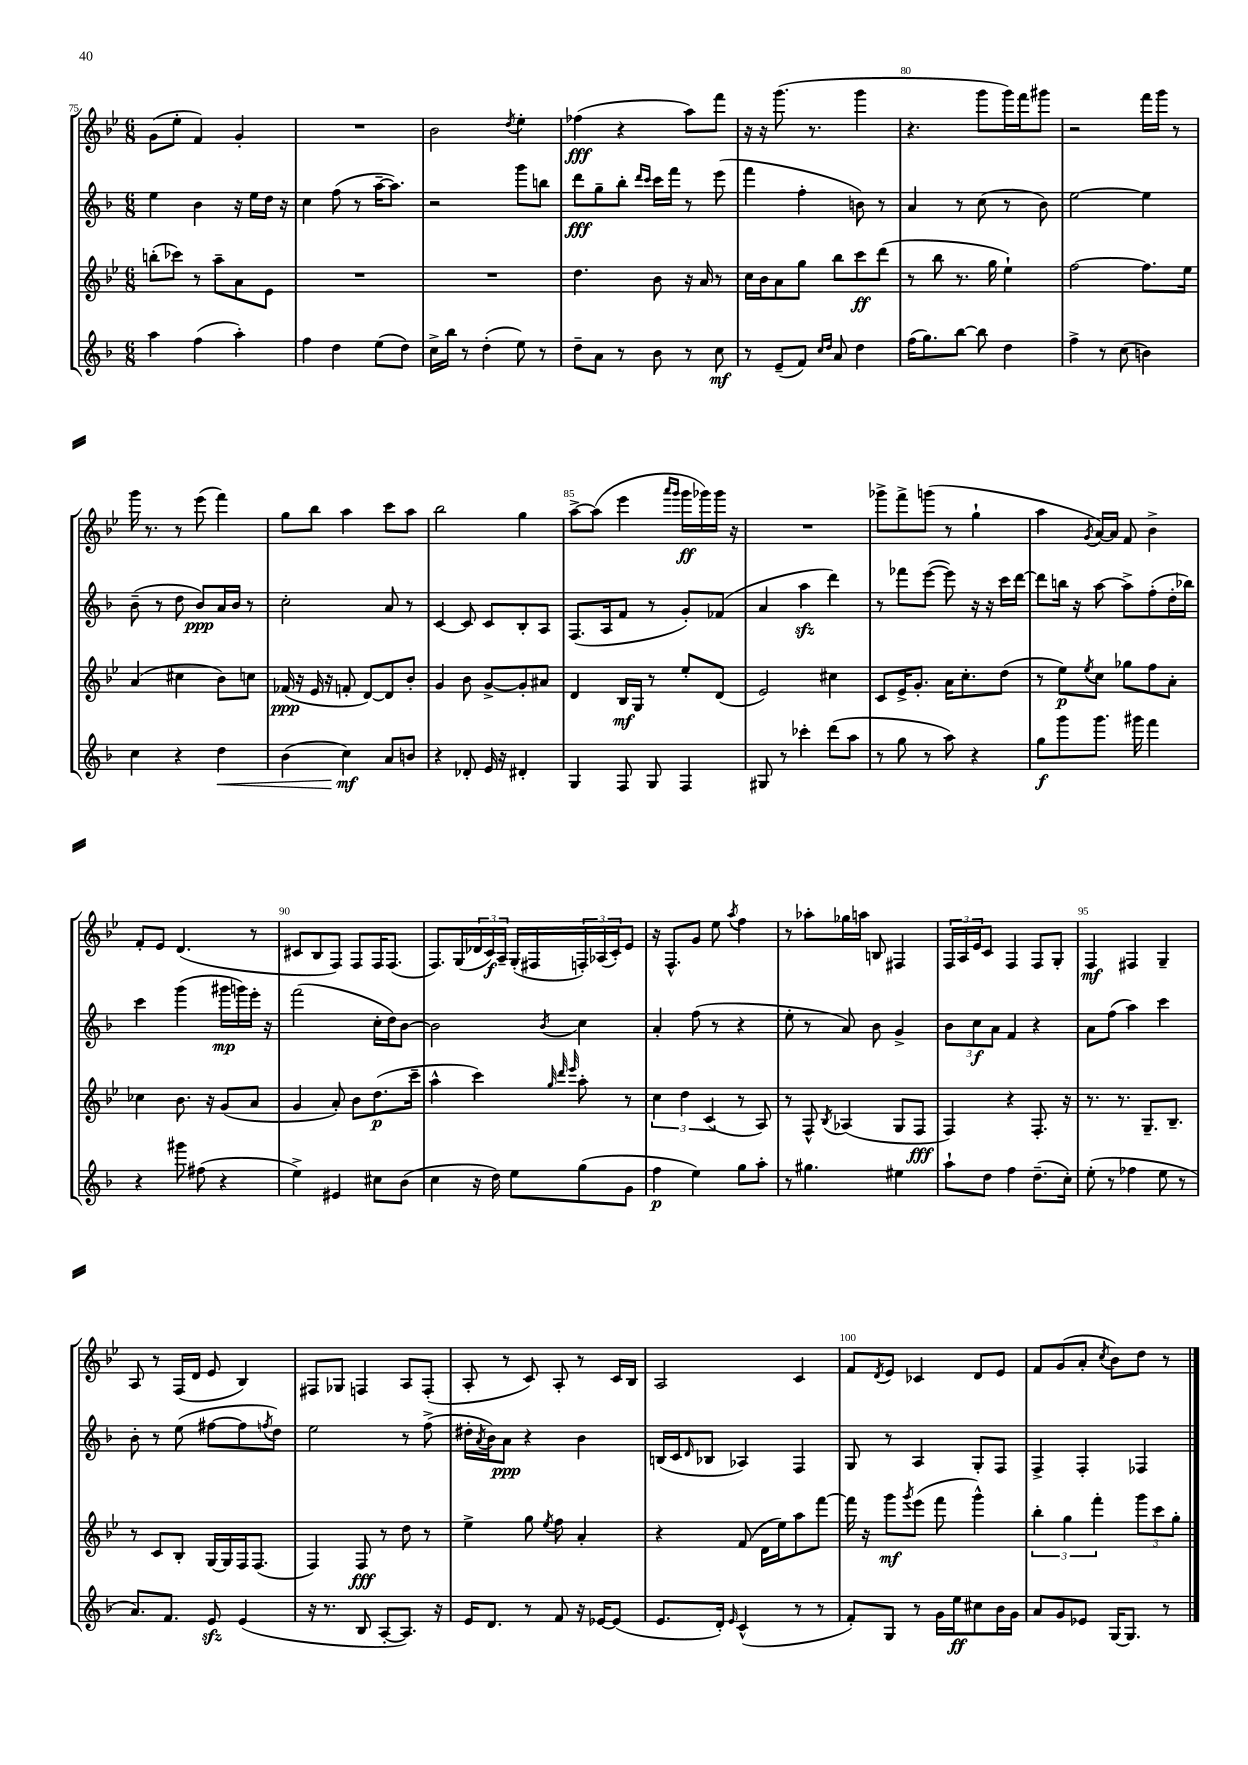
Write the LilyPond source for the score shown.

<<
\new StaffGroup <<
\new Staff = "s0" {
    \clef treble \key bes \major \numericTimeSignature \time 6/8
    g'8( ees''8-. f'4) g'4-. |
    R2. |
    bes'2 \acciaccatura { d''8 } ees''4-. |
    fes''4\fff( r4 a''8) f'''8 |
    r16 r16 g'''8.( r8. g'''4 |
    r4. g'''8 g'''16) f'''16 gis'''8 |
    r2 f'''16 g'''16 r8 |
    g'''16 r8. r8 ees'''8( f'''4) |
    g''8 bes''8 a''4 c'''8 a''8 |
    bes''2 g''4 |
    a''8~-> a''8( ees'''4 \grace { a'''16 g'''16 } g'''16\ff ges'''16) ges'''16 r16 |
    R2. |
    ges'''8-> f'''8-> g'''8( r8 g''4-! |
    a''4 \acciaccatura { g'8 } a'16~) a'16 f'8 bes'4-> |
    f'8-. ees'8 d'4.( r8 |
    cis'8 bes8 f8) f8 f16 f8.( |
    f8.) g16( \tuplet 3/2 { des'16 c'16\f) a16-- } g16-.( fis16 \tuplet 3/2 { f16-.) aes16( c'16-.) } ees'8 |
    r16 f8.-^ g'8 ees''8 \acciaccatura { a''8 } f''4 |
    r8 aes''8-. ges''16 a''16 b8 fis4 |
    \tuplet 3/2 { f16 a16 ees'16 } c'8 f4 f8 g8-. |
    f4\mf fis4 g4-- |
    a8 r8 f16( d'16 ees'8 bes4) |
    fis8 ges8 f4 a8 f8-.( |
    a8-. r8 c'8) a8-. r8 c'16 bes16 |
    a2 c'4 |
    f'8 \acciaccatura { d'8 } ees'8 ces'4 d'8 ees'8 |
    f'8 g'8( a'8-. \acciaccatura { c''8 } bes'8) d''8 r8 \bar "|." |
}
\new Staff = "s1" {
    \clef treble \key f \major \numericTimeSignature \time 6/8
    e''4 bes'4 r16 e''16 d''16 r16 |
    c''4 f''8( r8 a''16~-- a''8.) |
    r2 g'''8 b''8 |
    d'''8\fff g''8-- bes''8-. \grace { d'''16 c'''16 } c'''16 f'''16 r8 e'''8( |
    f'''4 f''4-. b'8) r8 |
    a'4 r8 c''8( r8 bes'8) |
    e''2~ e''4 |
    bes'8--( r8 d''8 bes'8\ppp) a'16 bes'16 r8 |
    c''2-. a'8 r8 |
    c'4~ c'8 c'8 bes8-. a8 |
    f8.( a16 f'8 r8 g'8-.) fes'8( |
    a'4 a''4\sfz d'''4) |
    r8 fes'''8 e'''8~( e'''8) r16 r16 c'''16 d'''16~ |
    d'''8 b''16 r16 a''8~ a''8-> f''8-.( d''16-. bes''16) |
    c'''4 g'''4( gis'''16\mp g'''16) e'''16-. r16 |
    f'''2( c''16-. d''16) bes'8~ |
    bes'2 \acciaccatura { bes'8 } c''4 |
    a'4-. f''8( r8 r4 |
    e''8-. r8 a'8) bes'8 g'4-> |
    \tuplet 3/2 { bes'8 c''8\f a'8 } f'4 r4 |
    a'8 f''8( a''4) c'''4 |
    bes'8-. r8 e''8( fis''8~ fis''8 \acciaccatura { f''8 } d''8) |
    e''2 r8 f''8->( |
    dis''16-. \acciaccatura { a'8 } bes'16) a'8\ppp r4 bes'4 |
    b16( c'16 \grace { d'16 } bes8 aes4) f4 |
    g8 r8 a4 g8-. f8 |
    f4-> f4-. fes4 \bar "|." |
}
\new Staff = "s2" {
    \clef treble \key bes \major \numericTimeSignature \time 6/8
    b''8-.( ces'''8) r8 a''8-- a'8 ees'8 |
    R2. |
    R2. |
    d''4. bes'8 r16 a'16 r8 |
    c''16 bes'16 a'8 g''8 bes''8 c'''8\ff d'''8( |
    r8 bes''8 r8. g''16 ees''4-!) |
    f''2~ f''8. ees''16 |
    a'4( cis''4 bes'8) c''8 |
    fes'16\ppp( r16 ees'16 r16 f'8-. d'8~) d'8 bes'8-. |
    g'4 bes'8 g'8~-> g'8-. ais'8 |
    d'4 bes16\mf g16 r8 ees''8-. d'8( |
    ees'2) cis''4 |
    c'8 ees'16-> g'8.-. a'16 c''8.-. d''8( |
    r8 ees''8\p) \acciaccatura { ees''8 } c''8 ges''8 f''8 a'8-. |
    ces''4 bes'8. r16 g'8( a'8 |
    g'4 a'8-.) bes'8 d''8.\p( c'''16-- |
    a''4-^ c'''4) \grace { g''32 d'''32 ees'''32 } a''8-. r8 |
    \tuplet 3/2 { c''4 d''4 c'4( } r8 a8) |
    r8 f8-^ \acciaccatura { bes8 } aes4( g8 f8\fff |
    f4) r4 f8.-. r16 |
    r8. r8. g8.-- bes8.-- |
    r8 c'8 bes8-. g16~ g16 f16 f8.( |
    f4) f8\fff r8 d''8 r8 |
    ees''4-> g''8 \acciaccatura { ees''8 } f''8 a'4-. |
    r4 f'8( d'16 ees''16) a''8 f'''8~ |
    f'''16 r16 g'''8\mf \acciaccatura { g'''8 } ees'''8( f'''8 g'''4-^) |
    \tuplet 3/2 { bes''4-. g''4 f'''4-. } \tuplet 3/2 { g'''8 c'''8 g''8-. } \bar "|." |
}
\new Staff = "s3" {
    \clef treble \key f \major \numericTimeSignature \time 6/8
    a''4 f''4( a''4-.) |
    f''4 d''4 e''8( d''8) |
    c''16-> bes''16 r8 d''4-.( e''8) r8 |
    d''8-- a'8 r8 bes'8 r8 c''8\mf |
    r8 e'8--( f'8) \grace { c''16 d''16 } a'8 d''4 |
    f''16( g''8.) bes''8~ bes''8 d''4 |
    f''4-> r8 c''8( b'4) |
    c''4 r4 d''4\< |
    bes'4( c''4\mf\!) a'8 b'8 |
    r4 des'8-. e'16 r16 dis'4-. |
    g4 f8 g8 f4 |
    gis8 r8 ces'''4-. d'''8( a''8 |
    r8 g''8 r8 a''8) r4 |
    g''8\f g'''8 g'''8. gis'''16 f'''4 |
    r4 gis'''8 fis''8( r4 |
    e''4->) eis'4 cis''8 bes'8( |
    c''4 r16 d''16) e''8 g''8( g'8 |
    f''4\p e''4) g''8 a''8-. |
    r8 gis''4. eis''4 |
    a''8-! d''8 f''4 d''8.--( c''16-.) |
    e''8-.( r8 fes''4 e''8 r8 |
    a'8.) f'8. e'8\sfz e'4( |
    r16 r8. bes8 a8~-. a8.) r16 |
    e'16 d'8. r8 f'8 r16 ees'16~ ees'8( |
    e'8. d'16-.) \grace { e'16 } c'4-^( r8 r8 |
    f'8-.) g8 r8 g'16 e''16\ff cis''8 bes'16 g'16 |
    a'8 g'8 ees'8 g16~ g8. r8 \bar "|." |
}
>>
>>
\layout { \context { \Score currentBarNumber = #75 \override BarNumber.break-visibility = ##(#f #t #t) barNumberVisibility = #(every-nth-bar-number-visible 5) } }
